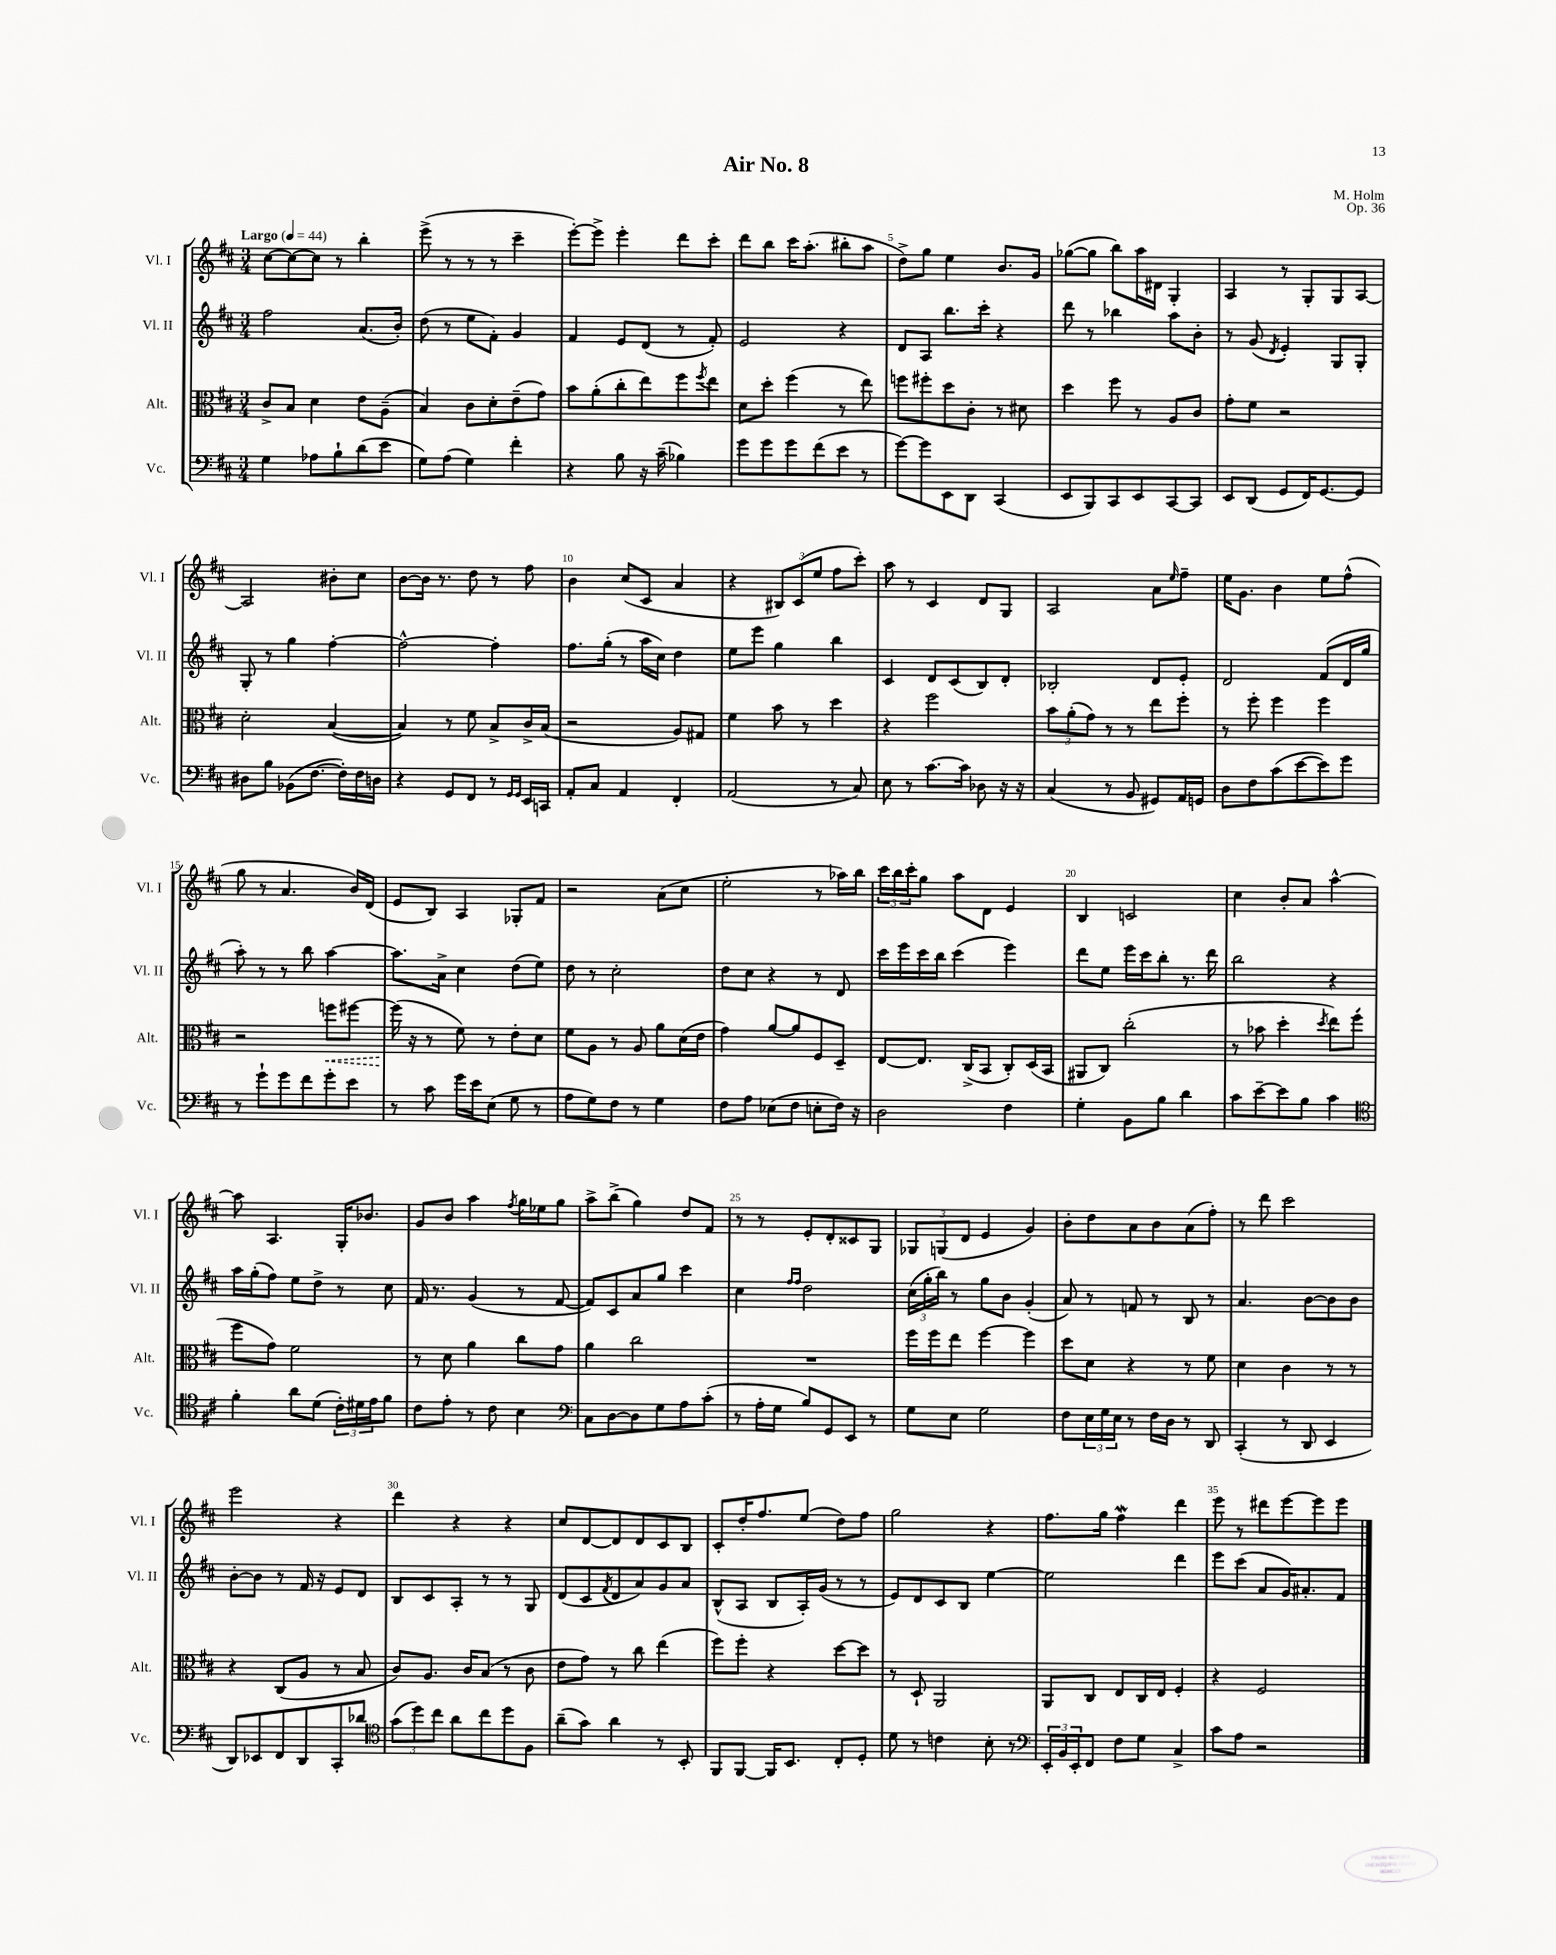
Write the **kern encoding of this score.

**kern	**kern	**kern	**kern
*staff4	*staff3	*staff2	*staff1
*clefF4	*clefC3	*clefG2	*clefG2
*k[f#c#]	*k[f#c#]	*k[f#c#]	*k[f#c#]
*M3/4	*M3/4	*M3/4	*M3/4
*MM44	*MM44	*MM44	*MM44
4G	8c#^	2ff#	[8cc#
.	8B	.	8cc#_
8A-	4d	.	8cc#]
8B`	.	.	8r
(8d	8e	(8.a	4bb'
8e	(8A~	.	.
.	.	16b')	.
=	=	=	=
8G)	4B)	(8dd	(8eee^
(8A	.	8r	8r
4G)	8c#	8ee	8r
.	8d'	8f#')	8r
4f#'	(8e~	4g	4ccc#~
.	8g)	.	.
=	=	=	=
4r	8b	4f#	[8eee')
.	(8a'	.	8eee^]
8B	8cc#'	8e	4eee'
16r	8ee)	(8d	.
(16c#~	.	.	.
4B-)	8ff#	8r	8ddd
.	8qff#	.	.
.	8ee	8f#')	8ccc#'
=	=	=	=
8g	8d	2e	8ddd
8g	8dd'	.	8bb
8g	(4ff#	.	16ccc#
.	.	.	(8.aa'
(8f#	.	.	.
8e	8r	4r	8bb#'
8r	8ee)	.	8aa
=	=	=	=
[8g)	8ff	8d	8dd^)
8g]	8ff#'	8A	8gg
8EE	8dd	8.bb	4ee
8DD	8c#'	.	.
.	.	16ccc#'	.
(4CC#	8r	4r	8.b
.	8d#	.	.
.	.	.	16g
=	=	=	=
8EE	4dd	8ddd	([8gg-
8BBB)	.	8r	8gg-]
8CC#	8ff#	4bb-	8bb)
8EE	8r	.	16aa
.	.	.	16d#
[8CC#	8A	8aa	4G'
8CC#]	8c#	8b'	.
=	=	=	=
8EE	8g'	8r	4A
(8DD	8f#	(8g	.
.	.	8qd	.
8GG	2r	4e')	8r
16FF#)	.	.	8G'
[8.GG	.	.	.
.	.	8G	8G
8GG]	.	8G'	[8A
=	=	=	=
8D#	2d'	8G'	2A]
8B	.	8r	.
(8BB-	.	4gg	.
[8.F#	.	.	.
.	([4B	[4ff#'	8b#'
16F#'])	.	.	.
16F#	.	.	8cc#
16D	.	.	.
=	=	=	=
4r	4B])	2ff#^^_	[8b
.	.	.	16b]
.	.	.	8.r
8GG	8r	.	.
8FF#	8f#	.	8dd
8r	8B^	4ff#']	8r
16qqGG	.	.	.
16qqGG	.	.	.
16EE	16c#^	.	8ff#
16CC	(16B	.	.
=	=	=	=
8AA'	2r	8.ff#	4b
8C#	.	.	.
.	.	(16gg'	.
4AA	.	8r	(8cc#
.	.	16aa	8c#
.	.	16cc#)	.
4FF#'	8A)	4dd	4a
.	8G#	.	.
=	=	=	=
(2AA	4f#	8ee	4r
.	.	8eee	.
.	8b	4gg	12B#)
.	.	.	(12c#
.	8r	.	.
.	.	.	12ee
8r	4dd	4bb	8ff#
8C#)	.	.	8ccc#')
=	=	=	=
8E	4r	4c#	8aa
8r	.	.	8r
[8.c#	2ff#	8d	4c#
.	.	(8c#	.
16c#]	.	.	.
8D-	.	8B)	8d
16r	.	8d'	8G
16r	.	.	.
=	=	=	=
(4C#	12b	2B-'	2A
.	(12a'	.	.
.	12g)	.	.
8r	8r	.	.
8BB	8r	.	.
8GG#)	8ee	8d	8a
.	.	.	16qqee
16AA	8ff#'	8e'	8ff#~
16GG	.	.	.
=	=	=	=
8D	8r	2d	16ee
.	.	.	8.g
8F#	8ff#'	.	.
(8c#	4ff#	.	4b
[8e	.	.	.
8e])	4ff#	(8f#	8ee
8g	.	16d	(8ff#^^
.	.	16gg	.
=	=	=	=
8r	2r	8aa')	8gg
8g`	.	8r	8r
8g	.	8r	4.a
8f#	.	8bb	.
8g'	8ff	[4aa	.
8e	[8ff#	.	16b)
.	.	.	(16d
=	=	=	=
8r	(16ff#]	8.aa]	8e
.	16r	.	.
8c#	8r	.	8B)
.	.	16a^	.
16g	8f#)	4cc#	4A
16e	.	.	.
(8E	8r	.	.
8G	8e'	(8dd	8G-'
8r	8d	8ee)	8f#
=	=	=	=
8A	8f#	8dd	2r
8G)	8A	8r	.
8F#	8r	2cc#'	.
8r	8A	.	.
4G	8a	.	(8a
.	(16d	.	8cc#
.	16e	.	.
=	=	=	=
8F#	4g)	8dd	2ee'
8A	.	8cc#	.
(8E-	[8a	4r	.
8F#	8a]	.	.
8E'	8F#	8r	8r
16F#)	8D~	8d	16aa-)
16r	.	.	16bb
=	=	=	=
2D	[8E	16ccc#	24ccc#
.	.	.	24bb
.	.	16eee	.
.	.	.	24ccc#'
.	8.E]	16ccc#	8gg
.	.	16bb	.
.	.	(4ccc#	8aa
.	(16C#^	.	.
.	8BB	.	8d
4F#	8C#')	4eee)	4e
.	(16D	.	.
.	16BB	.	.
=	=	=	=
4G'	8AA#	8ddd	4B
.	8C#)	8ee	.
8BB	(2cc#'	16eee	2c
.	.	16ccc#	.
8B	.	8bb'	.
4d	.	8.r	.
.	.	16ddd	.
=	=	=	=
8c#	8r	2bb	4cc#
[8e~	8b-	.	.
8e]	4dd'	.	8b'
8B	.	.	8a
.	8qdd	.	.
4c#	8ee)	4r	[4aa^^
.	(8ff#'	.	.
=	=	=	=
*clefC4	*	*	*
4f#'	8ff#	16aa	8aa]
.	.	(16gg'	.
.	8g)	8ff#)	4.A
8a	2f#	8ee	.
(8d	.	8dd^	.
24c#')	.	8r	16G'
24d#	.	.	.
.	.	.	8.b-
24e	.	.	.
8f#	.	8cc#	.
=	=	=	=
8c#	8r	16f#	8g
.	.	8.r	.
8e'	8d	.	8b
8r	4a	(4g	4aa
8c#	.	.	.
.	.	.	8qff#
4B	8cc#	8r	16gg
.	.	.	16ee-
.	8g	[8f#	8gg
=	=	=	=
*clefF4	*	*	*
8C#	4a	8f#])	8aa^
[8D	.	8c#	(8bb^
8D]	2cc#	8a	4gg)
8G	.	8gg	.
8A	.	4ccc#	8dd
(8c#'	.	.	8f#
=	=	=	=
8r	2.r	4cc#	8r
16A'	.	.	8r
16G	.	.	.
.	.	16qqff#	.
.	.	16qqff#	.
8B)	.	2dd	8e'
8GG	.	.	8d'
8EE	.	.	8c##
8r	.	.	8G
=	=	=	=
8G	16ff#	(24cc#	12G-
.	.	24gg'	.
.	16ff#	.	.
.	.	24bb)	(12G
8E	8ee	8r	.
.	.	.	12d
2G	[4ff#	8gg	4e
.	.	8b	.
.	4ff#]	(4g'	4g)
=	=	=	=
8F#	8dd	8a)	8b'
24E	8d	8r	8dd
24G	.	.	.
24E	.	.	.
8r	4r	8f	8a
16F#	.	8r	8b
16D	.	.	.
8r	8r	8B	(8a
8DD	8f#	8r	8ff#')
=	=	=	=
(4CC#'	4d	4.a	8r
.	.	.	8ddd
8r	4c#	.	2ccc#
8DD	.	[8b	.
4EE	8r	8b]	.
.	8r	8b	.
=	=	=	=
8DD)	4r	[8b'	2eee
8EE-	.	8b]	.
8FF#	(8C#	8r	.
8DD	8A	16f#	.
.	.	16r	.
8CC#'	8r	8e	4r
8d-	8B	8d	.
=	=	=	=
*clefC4	*	*	*
(12g	8c#)	8B	4ddd
12dd)	.	.	.
.	8.A	8c#	.
12cc#	.	.	.
8a	.	8A'	4r
.	16c#	.	.
8cc#	(8B	8r	.
8dd	8r	8r	4r
8F#	8c#	8G	.
=	=	=	=
(8a~	8e	(8d	8cc#
8g)	8g)	8c#	[8d
.	.	8qf#	.
4a	8r	8d	8d]
.	8cc#	8a)	8d
8r	(4ee	8g	8c#
8BB'	.	8a	8B
=	=	=	=
8FF#	8ff#)	(8B^^	8c#'
[8FF#	8ff#'	8A	16dd'
.	.	.	8.ff#
16FF#]	4r	8B	.
8.BB	.	.	.
.	.	16A')	(8ee
.	.	(16g	.
8C#'	[8dd	8r	8dd)
8D'	8dd]	8r	8ff#
=	=	=	=
8d	8r	8e)	2gg
8r	8D`	8d	.
4c	2AA	8c#	.
.	.	8B	.
8B'	.	[4ee	4r
8r	.	.	.
=	=	=	=
*clefF4	*	*	*
24EE'	8AA	2ee]	8.ff#
24BB	.	.	.
24EE'	.	.	.
8FF#	8C#	.	.
.	.	.	16gg
8F#	8E	.	4ff#
8G	16C#	.	.
.	16E	.	.
4C#^	4F#'	4ddd	4ddd
=	=	=	=
8c#	4r	8eee	8eee
8A	.	(8ccc#	8r
2r	2F#	8a	8ddd#
.	.	16g)	[8eee
.	.	8.a#'	.
.	.	.	8eee]
.	.	8f#	8eee
==	==	==	==
*-	*-	*-	*-
